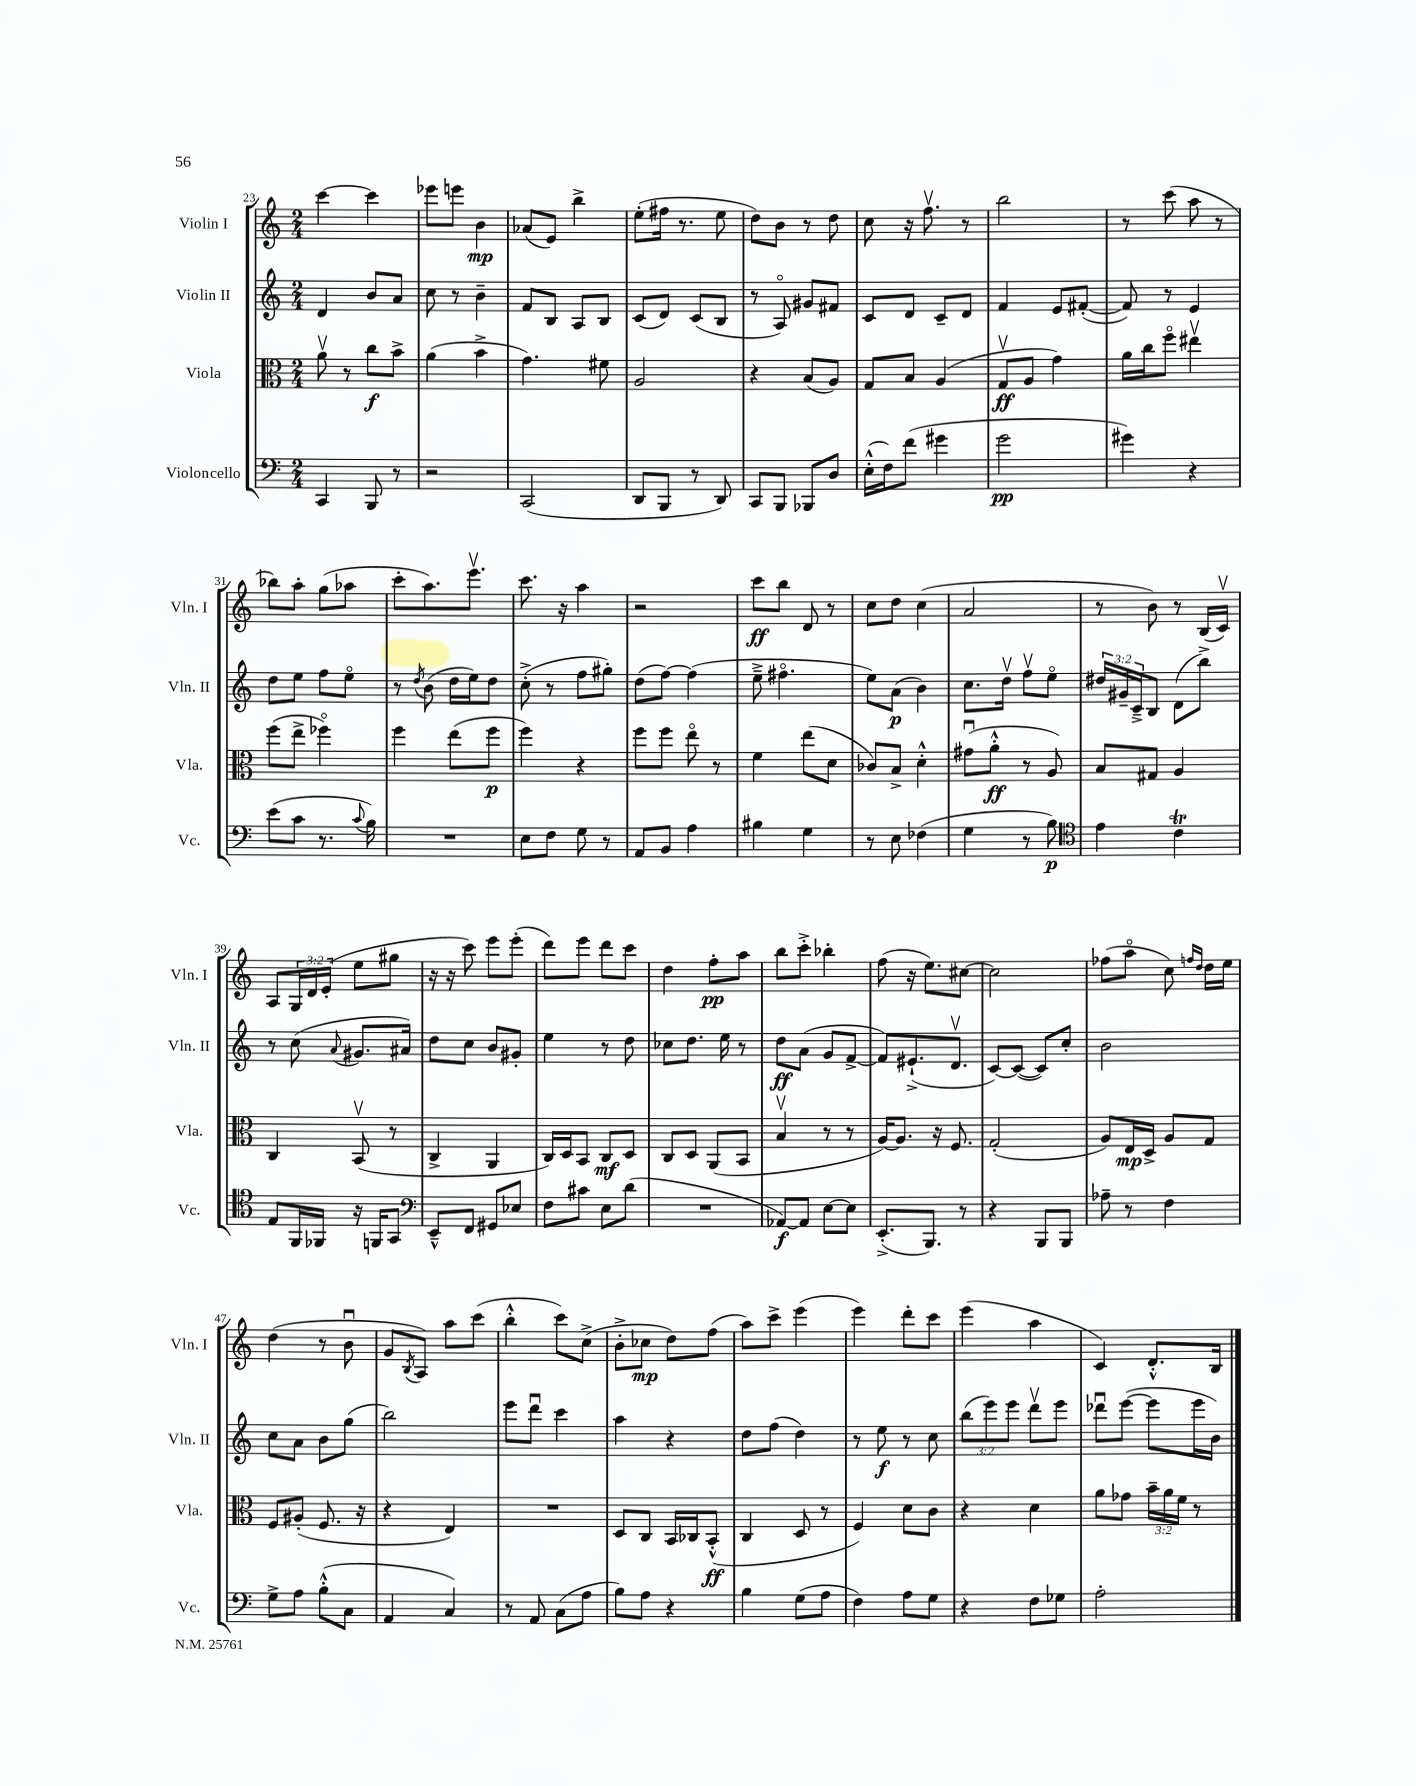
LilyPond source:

<<
\new StaffGroup <<
\new Staff = "s0" \with { instrumentName = "Violin I" shortInstrumentName = "Vln. I" } {
    \clef treble \key c \major \numericTimeSignature \time 2/4 \override Staff.TupletNumber.text = #tuplet-number::calc-fraction-text
    c'''4~ c'''4 |
    ees'''8 e'''8 b'4\mp |
    aes'8( e'8) b''4-> |
    e''8-.( fis''16 r8. e''8 |
    d''8) b'8 r8 d''8 |
    c''8 r16 f''8.\upbow r8 |
    b''2 |
    r8 c'''8( a''8 r8 |
    bes''8) a''8-. g''8( aes''8 |
    c'''8-. a''8.) e'''8.\upbow |
    c'''8. r16 a''4 |
    r2 |
    c'''8\ff b''8 d'8 r8 |
    c''8 d''8 c''4( |
    a'2 |
    r8 b'8) r8 b16( c'16\upbow) |
    a8 \tuplet 3/2 { g16 d'16 e'16-.( } e''8 gis''8 |
    r16 r16 c'''8) e'''8 e'''8-.( |
    d'''8) e'''8 d'''8 c'''8 |
    d''4 f''8-.\pp a''8 |
    b''8 c'''8-.-> bes''4-. |
    f''8( r16 e''8.) cis''8~ |
    cis''2 |
    fes''8( a''8\flageolet c''8) \grace { f''16 d''16 } d''16 e''16 |
    d''4( r8 b'8\downbow |
    g'8 \acciaccatura { b8 } a8) a''8 c'''8( |
    b''4-.-^ c'''8) c''8->( |
    b'8-.-> ces''8\mp d''8) f''8( |
    a''8) c'''8-> e'''4( |
    e'''4) d'''8-. c'''8 |
    e'''4( a''4 |
    c'4) d'8.-.-^ b16 \bar "|." |
}
\new Staff = "s1" \with { instrumentName = "Violin II" shortInstrumentName = "Vln. II" } {
    \clef treble \key c \major \numericTimeSignature \time 2/4 \override Staff.TupletNumber.text = #tuplet-number::calc-fraction-text
    d'4 b'8 a'8 |
    c''8 r8 b'4-- |
    f'8 b8 a8 b8 |
    c'8( d'8) c'8( b8 |
    r8 a8\flageolet) gis'8 fis'8 |
    c'8 d'8 c'8-- d'8 |
    f'4 e'8 fis'8~-.( |
    fis'8) r8 e'4 |
    d''8 e''8 f''8 e''8\flageolet |
    r8 \acciaccatura { d''8 } b'8( d''16 e''16) d''8 |
    c''8-.->( r8 f''8 gis''8-.) |
    d''8( f''8~) f''4( |
    e''8---> fis''4.\flageolet |
    e''8) a'8\p( b'4) |
    c''8. d''16\upbow f''8\upbow e''8\flageolet |
    \tuplet 3/2 { dis''16 gis'16-- c'16---> } b8 d'8( b''8->) |
    r8 c''8( \appoggiatura { a'8 } gis'8. ais'16) |
    d''8 c''8 b'8 gis'8-. |
    e''4 r8 d''8 |
    ces''8 d''8. e''16 r8 |
    d''8\ff a'8( g'8 f'8~-> |
    f'8) eis'8.-!->( d'8.\upbow |
    c'8~) c'8~( c'8) c''8-. |
    b'2 |
    c''8 a'8 b'8 g''8( |
    b''2) |
    e'''8 d'''8\downbow c'''4 |
    a''4 r4 |
    d''8 f''8( d''4) |
    r8 e''8\f r8 c''8 |
    \tuplet 3/2 { b''8( e'''8) e'''8 } d'''8\upbow e'''8 |
    des'''8\downbow e'''8~( e'''8 e'''16 b'16) \bar "|." |
}
\new Staff = "s2" \with { instrumentName = "Viola" shortInstrumentName = "Vla." } {
    \clef alto \key c \major \numericTimeSignature \time 2/4 \override Staff.TupletNumber.text = #tuplet-number::calc-fraction-text
    a'8\upbow r8 c''8\f b'8-> |
    a'4( b'4-> |
    g'4.) fis'8 |
    a2 |
    r4 b8( a8) |
    g8 b8 a4( |
    g8\upbow\ff a8 g'4) |
    a'16 c''16 f''8\flageolet eis''4\upbow |
    f''8( e''8-> fes''4\flageolet) |
    f''4 e''8( f''8\p |
    f''4) r4 |
    f''8 f''8 e''8\flageolet r8 |
    f'4 e''8( d'8 |
    ces'8) b8-> d'4-.-^ |
    gis'8\downbow( a'8-.-^\ff r8 a8) |
    b8 gis8 a4 |
    c4 b,8\upbow( r8 |
    c4-> a,4 |
    c16) d16 b,8 c8\mf d8 |
    c8 d8 a,8( b,8 |
    b4\upbow r8 r8 |
    a16~) a8. r16 f8. |
    g2-.( |
    a8) e16\mp d16-> a8 g8 |
    f8 ais8-.( f8. r16 |
    r4 e4) |
    R2 |
    d8 c8 b,16 ces16 b,8-.-^\ff( |
    c4 d8 r8 |
    f4) d'8 c'8 |
    r4 d'4 |
    a'8 ges'8 \tuplet 3/2 { b'16-- a'16 f'16 } r8 \bar "|." |
}
\new Staff = "s3" \with { instrumentName = "Violoncello" shortInstrumentName = "Vc." } {
    \clef bass \key c \major \numericTimeSignature \time 2/4
    c,4 b,,8 r8 |
    r2 |
    c,2( |
    d,8 b,,8 r8 d,8) |
    c,8 b,,8 bes,,8 d8 |
    e16-.-^( f16) f'8( gis'4 |
    g'2\pp |
    gis'4) r4 |
    e'8( c'8 r8. \appoggiatura { c'8 } b16) |
    R2 |
    e8 f8 g8 r8 |
    a,8 b,8 a4 |
    bis4 g4 |
    r8 e8 fes4( |
    g4 r8 b8\p) |
    \clef tenor e'4 c'4\trill |
    e8 f,16 fes,16 r16 f,16 g,8 |
    \clef bass e,8---^ f,8 gis,8 ees8 |
    f8 cis'8 e8 d'8( |
    R2 |
    aes,8~\f) aes,8 e8~ e8 |
    e,8.-.->( b,,8.) r8 |
    r4 b,,8 b,,8 |
    aes8-- r8 f4 |
    g8-> a8 b8-.-^( c8 |
    a,4 c4) |
    r8 a,8 c8( a8 |
    b8) a8 r4 |
    b4 g8( a8 |
    f4) a8 g8 |
    r4 f8 ges8 |
    a2-. \bar "|." |
}
>>
>>
\layout { \context { \Score currentBarNumber = #23 } }
